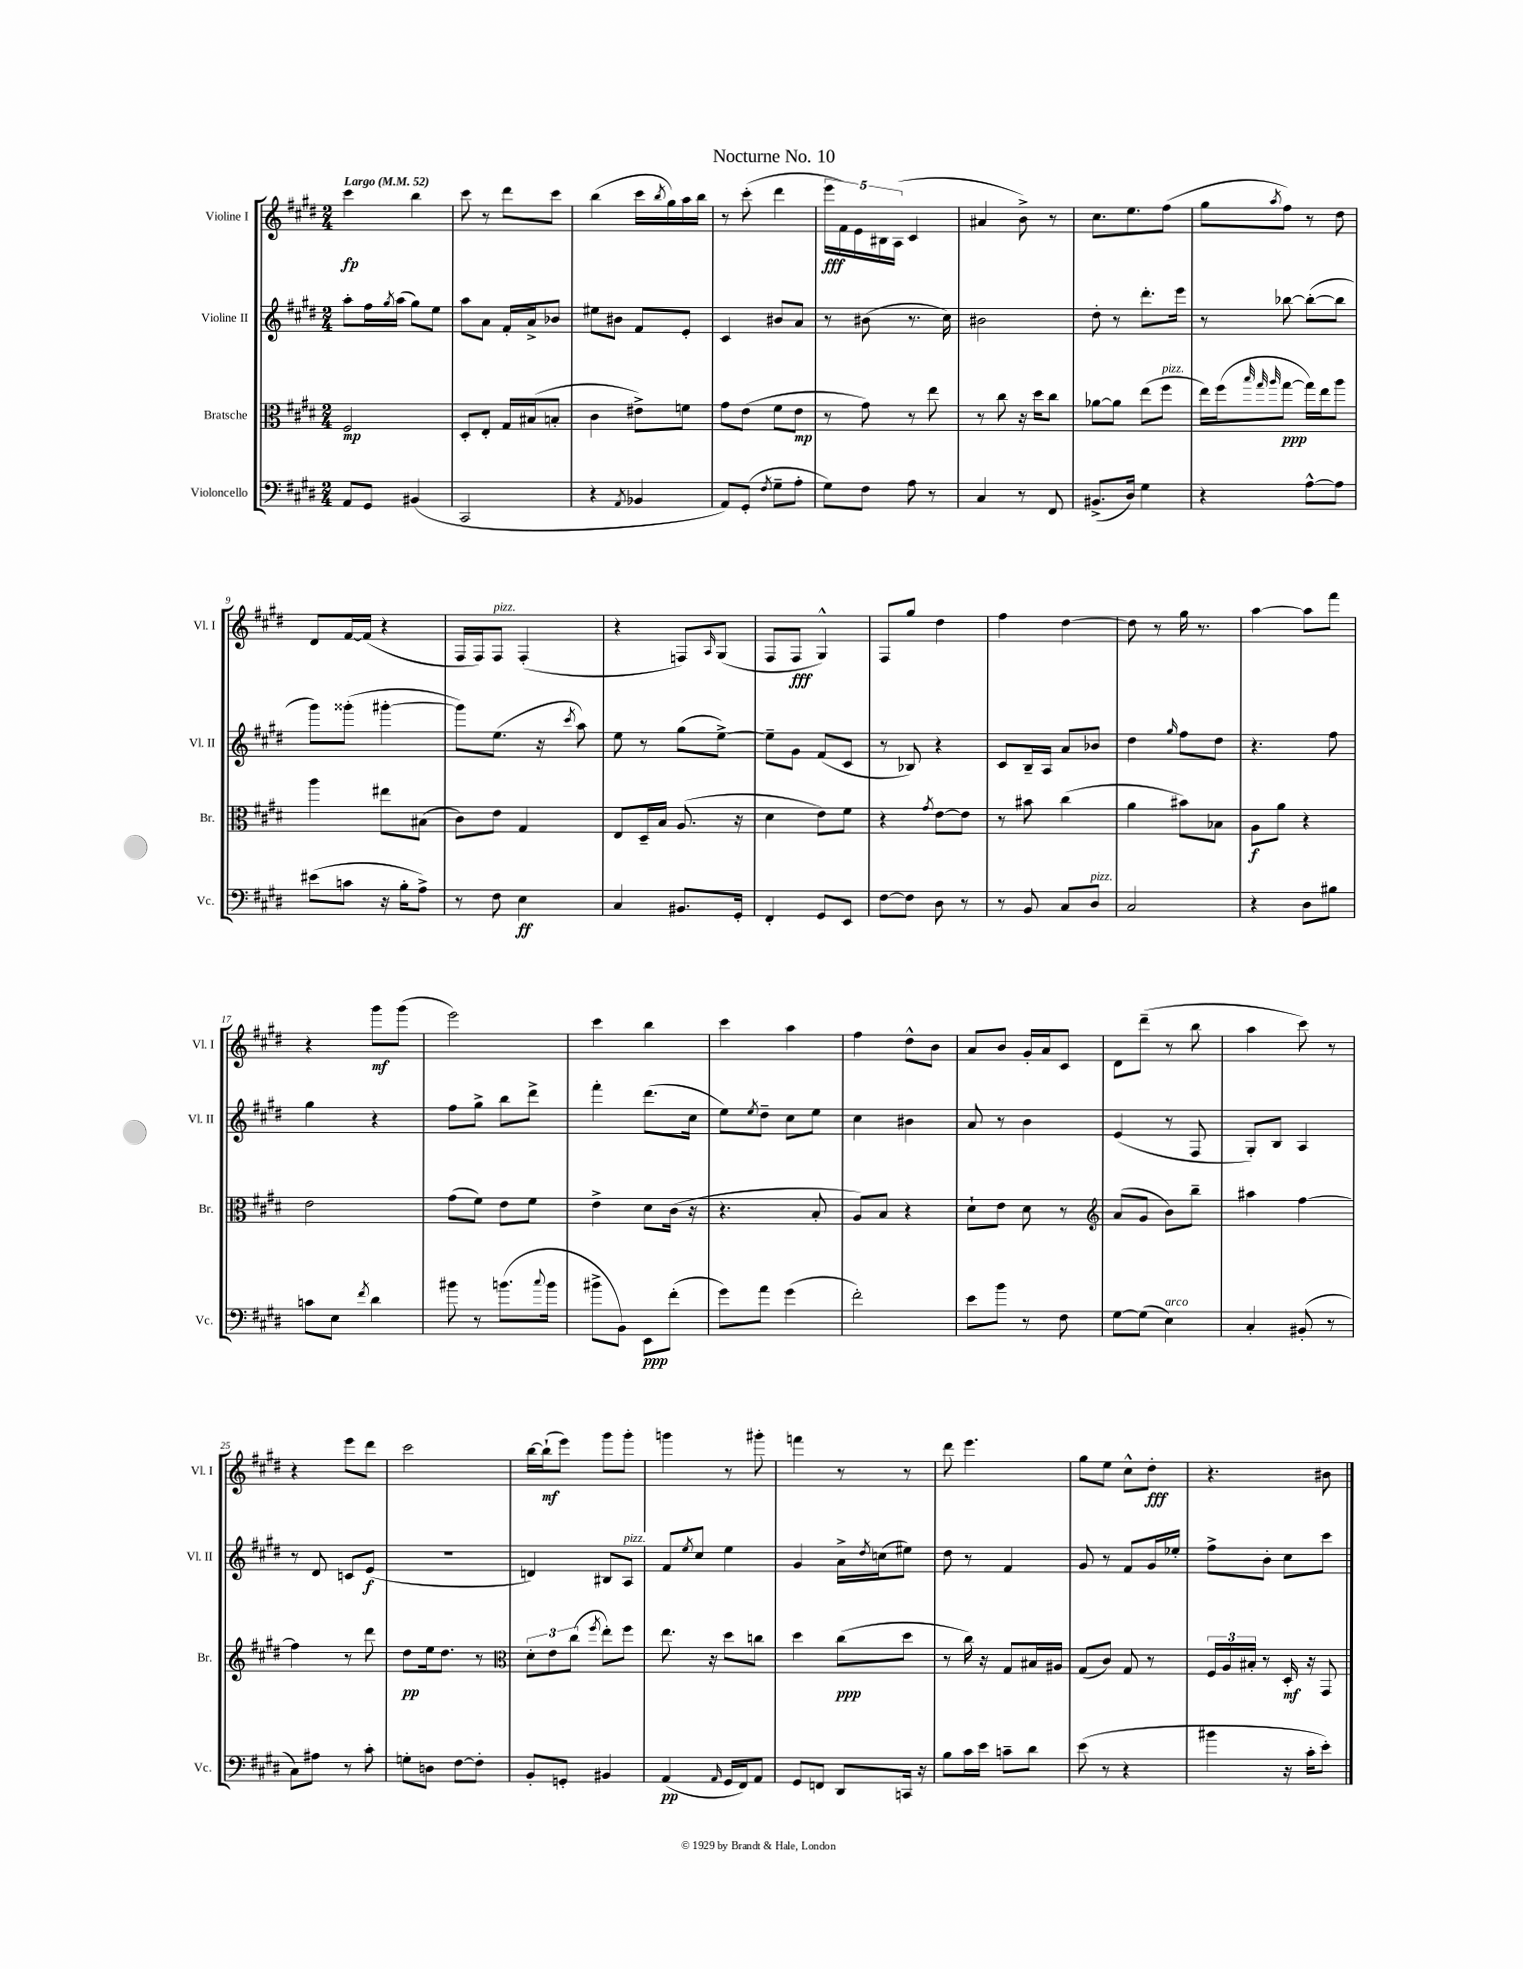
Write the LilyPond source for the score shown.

\header { title = "Nocturne No. 10" }
<<
\new StaffGroup <<
\new Staff = "s0" \with { instrumentName = "Violine I" shortInstrumentName = "Vl. I" } {
    \clef treble \key e \major \numericTimeSignature \time 2/4 \tempo "Largo" 4 = 52
    cis'''4\fp b''4 |
    cis'''8 r8 dis'''8 cis'''8 |
    b''4( cis'''16 \acciaccatura { b''8 } gis''16) a''16 b''16 |
    r8 cis'''8-.( dis'''4 |
    \tuplet 5/4 { e'''16\fff fis'16) e'16 bis16 a16( } cis'4 |
    ais'4 b'8->) r8 |
    cis''8. e''8. fis''8( |
    gis''8 \acciaccatura { a''8 } fis''8) r8 dis''8 |
    dis'8 fis'16~ fis'16( r4 |
    fis16 fis16) fis8^\markup { \italic "pizz." } fis4-.( |
    r4 f8) \grace { a16 } gis8( |
    fis8 fis8\fff gis4-^) |
    fis8 gis''8 dis''4 |
    fis''4 dis''4~ |
    dis''8 r8 gis''16 r8. |
    a''4~ a''8 fis'''8 |
    r4 gis'''8\mf gis'''8( |
    e'''2) |
    cis'''4 b''4 |
    cis'''4 a''4 |
    fis''4 dis''8-^ b'8 |
    a'8 b'8 gis'16-. a'16 cis'8 |
    dis'8 dis'''8--( r8 b''8 |
    a''4 cis'''8) r8 |
    r4 e'''8 dis'''8 |
    cis'''2 |
    b''16~ b''16-!\mf( e'''8) gis'''8 gis'''8-. |
    g'''4 r8 gis'''8-. |
    f'''4 r8 r8 |
    dis'''8 e'''4. |
    gis''8 e''8 cis''8-^ dis''8-.\fff |
    r4. bis'8 \bar "|." |
}
\new Staff = "s1" \with { instrumentName = "Violine II" shortInstrumentName = "Vl. II" } {
    \clef treble \key e \major \numericTimeSignature \time 2/4
    a''8-. fis''16 \acciaccatura { gis''8 } a''16( gis''8) e''8 |
    a''8 a'8 fis'16-. a'16-> bes'8 |
    eis''8 bis'8 fis'8 e'8-. |
    cis'4 bis'8 a'8 |
    r8 bis'8( r8. cis''16) |
    bis'2 |
    dis''8-. r8 dis'''8.-. e'''16 |
    r8 bes''8~ bes''8~-.( bes''8 |
    gis'''8) gisis'''8-.( gis'''4~-. |
    gis'''8) e''8.( r16 \acciaccatura { cis'''8 } a''8) |
    e''8 r8 gis''8( e''8~->) |
    e''8-- gis'8 fis'8( cis'8 |
    r8 bes8) r4 |
    cis'8 b16-- a16 a'8 bes'8 |
    dis''4 \grace { gis''16 } fis''8 dis''8 |
    r4. fis''8 |
    gis''4 r4 |
    fis''8 gis''8-> b''8 dis'''8-> |
    fis'''4-. dis'''8.( cis''16 |
    e''8) \acciaccatura { e''8 } dis''8-- cis''8 e''8 |
    cis''4 bis'4 |
    a'8 r8 b'4 |
    e'4( r8 fis8 |
    gis8-.) b8 a4 |
    r8 dis'8 c'8 e'8\f( |
    r2 |
    d'4) bis8 a8^\markup { \italic "pizz." } |
    fis'8 \acciaccatura { e''8 } cis''8 e''4 |
    gis'4 a'16-> \acciaccatura { dis''8 } c''16( eis''8) |
    dis''8 r8 fis'4 |
    gis'8 r8 fis'8 gis'16 ees''16-. |
    fis''8-> b'8-. cis''8 cis'''8 \bar "|." |
}
\new Staff = "s2" \with { instrumentName = "Bratsche" shortInstrumentName = "Br." } {
    \clef alto \key e \major \numericTimeSignature \time 2/4
    fis2\mp |
    dis8-. e8-. gis16 bis16( b8-. |
    cis'4 eis'8->) f'8 |
    gis'8 e'8( fis'8 e'8\mp |
    r8 gis'8) r8 e''8 |
    r8 cis''8 r16 dis''16 cis''8 |
    aes'8~ aes'8 e''8( fis''8^\markup { \italic "pizz." } |
    e''16) fis''16( \grace { b''32 gis''32 a''32 } gis''8~\ppp gis''16) e''16 a''8 |
    a''4 eis''8 bis8( |
    cis'8) e'8 gis4 |
    e8 dis16-- b16 a8.( r16 |
    dis'4 e'8) fis'8 |
    r4 \acciaccatura { gis'8 } e'8~ e'8 |
    r8 bis'8 cis''4( |
    a'4 bis'8) bes8 |
    a8\f a'8 r4 |
    e'2 |
    gis'8( fis'8) e'8 fis'8 |
    e'4-> dis'8 cis'16( r16 |
    r4. b8-. |
    a8) b8 r4 |
    dis'8-! e'8 dis'8 r8 |
    \clef treble a'8( gis'8 b'8) b''8-- |
    ais''4 fis''4~ |
    fis''4 r8 dis'''8 |
    dis''8\pp e''16 dis''8. r8 |
    \clef alto \tuplet 3/2 { dis'8-. e'8 cis''8( } \acciaccatura { fis''8 } e''8-.) fis''8 |
    e''8. r16 dis''8 c''8 |
    dis''4 cis''8\ppp( dis''8 |
    r8 cis''16) r16 gis8 bis16 ais16 |
    gis8( cis'8) gis8 r8 |
    \tuplet 3/2 { fis16 a16 bis16-. } r8 dis16-.\mf r16 gis,8 \bar "|." |
}
\new Staff = "s3" \with { instrumentName = "Violoncello" shortInstrumentName = "Vc." } {
    \clef bass \key e \major \numericTimeSignature \time 2/4
    a,8 gis,8 bis,4( |
    cis,2 |
    r4 \acciaccatura { a,8 } bes,4 |
    a,8) gis,8-.( \acciaccatura { fis8 } gis8-- a8-. |
    gis8) fis8 a8 r8 |
    cis4 r8 fis,8 |
    bis,8.->( dis16) gis4 |
    r4 a8~-^ a8 |
    eis'8( c'8 r16 b16-. a8->) |
    r8 fis8 e4\ff |
    cis4 bis,8. gis,16-. |
    fis,4-. gis,8 e,8 |
    fis8~ fis8 dis8 r8 |
    r8 b,8 cis8 dis8^\markup { \italic "pizz." } |
    cis2 |
    r4 dis8 bis8 |
    c'8 e8 \acciaccatura { fis'8 } dis'4 |
    bis'8 r8 b'8.( \appoggiatura { cis''8 } b'16 |
    bis'8-> b,8) e,8\ppp fis'8-.( |
    gis'8) a'8 gis'4( |
    fis'2-.) |
    e'8 b'8 r8 fis8 |
    gis8~ gis8( e4^\markup { \italic "arco" }) |
    cis4-. bis,8-.( r8 |
    cis8) ais8 r8 cis'8-. |
    g8-. d8 fis8~ fis8-. |
    b,8-. g,8-. bis,4 |
    a,4\pp( \grace { a,16 } gis,16 fis,16) a,8 |
    gis,8 f,8 dis,8 c,16 r16 |
    b8 cis'16 e'16 c'8-- dis'8 |
    e'8( r8 r4 |
    bis'4 r16 cis'16-. e'8-.) \bar "|." |
}
>>
>>
